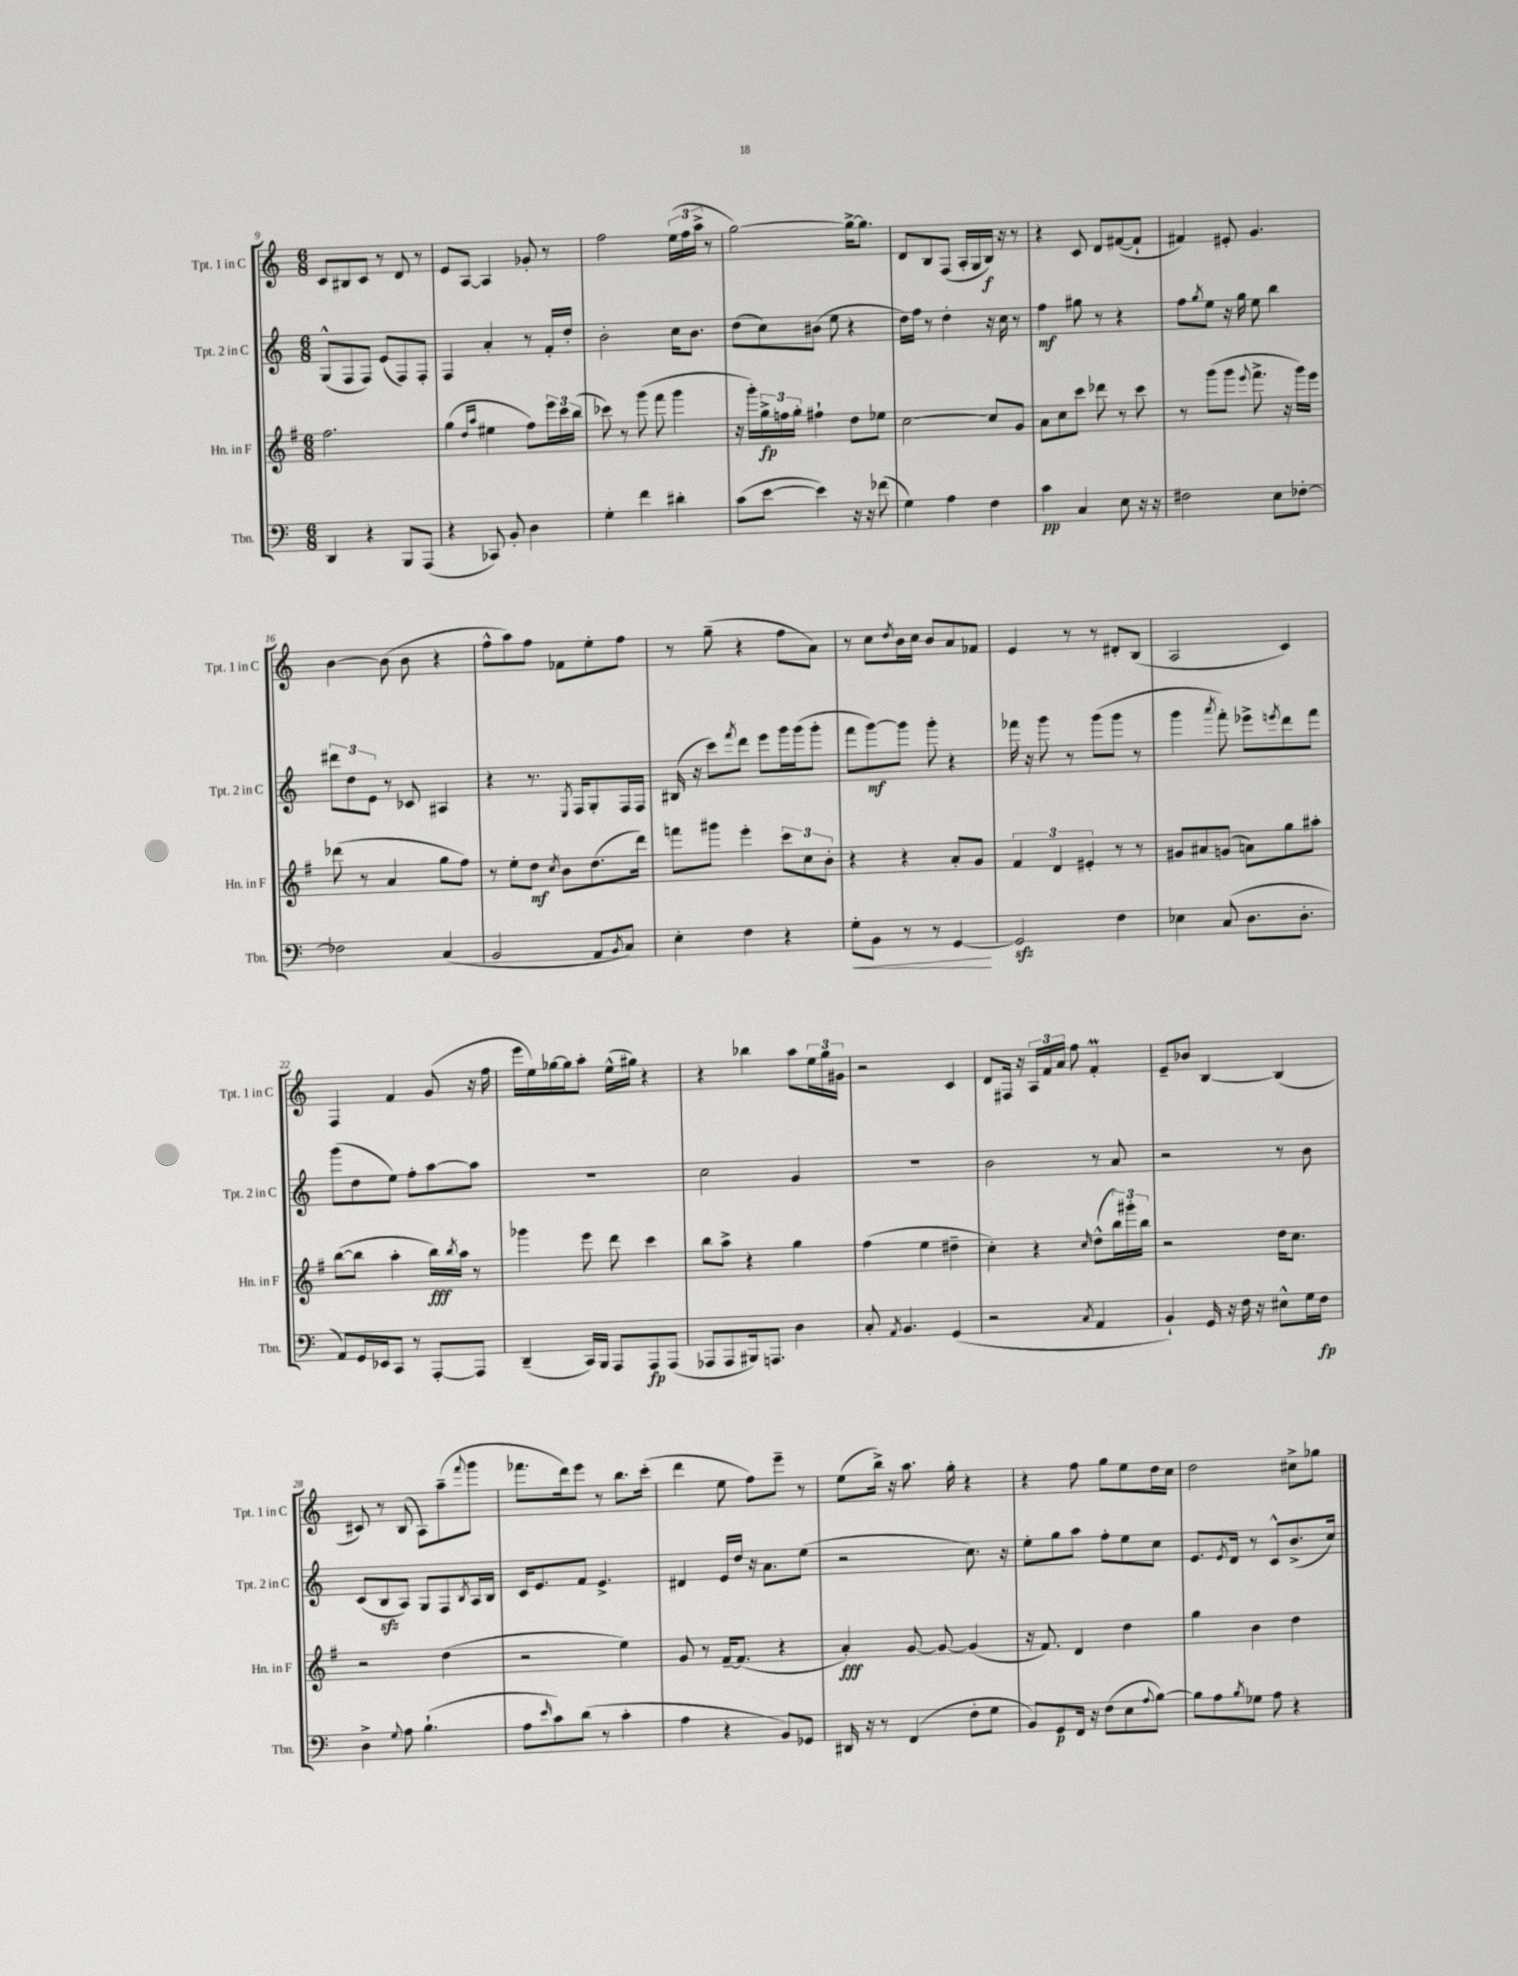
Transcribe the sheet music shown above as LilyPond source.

<<
\new StaffGroup <<
\new Staff = "s0" \with { instrumentName = "Tpt. 1 in C" shortInstrumentName = "Tpt. 1 in C" } {
    \clef treble \key c \major \numericTimeSignature \time 6/8
    c'8 bis8 c'8 r8 d'8 r8 |
    e'8 a8~ a4 ges'8-. r8 |
    f''2 \tuplet 3/2 { e''16( f''16 a''16-> } r8 |
    g''2~) g''16~-> g''8. |
    d'8 b8 f8( a16-. g16 b16\f) r16 r8 |
    r4 c'8 d'8 fis'8~( fis'8-! |
    fis'4) eis'8-. g'4. |
    b'4~ b'8( b'8 r4 |
    f''8-^ a''8) f''8 fes'8 e''8-. f''8 |
    r8 g''8--( r4 f''8 a'8) |
    r8 c''8 \acciaccatura { d''8 } b'16 c''16 b'8 a'8 fes'8 |
    e'4 r8 r8 dis'8-. b8( |
    a2 c'4) |
    f4 f'4 g'8( r16 f''16 |
    e'''16 e''16) ges''16~ ges''16 a''8-. e''16-^( gis''16) r4 |
    r4 bes''4 a''8 \tuplet 3/2 { e''16 g''16 gis'16 } |
    r2 c'4 |
    d'8 fis16 r16 \tuplet 3/2 { a16 f'16 a'16 } f''8 f'4-.\prall |
    e'8-- bes'8 b4~ b4( |
    cis'8) r8 b8( a8) a''8--( \appoggiatura { f'''8 } g'''8 |
    fes'''8. d'''16) e'''8 r8 b''8. c'''16-.( |
    d'''4 e''8 f''8) e'''8-- r8 |
    e''8( b''16->) r16 a''8. g''16-. r4 |
    r4 f''8 g''8 e''8 d''16 c''16 |
    d''2 cis''8-> ges''8 \bar "|." |
}
\new Staff = "s1" \with { instrumentName = "Tpt. 2 in C" shortInstrumentName = "Tpt. 2 in C" } {
    \clef treble \key c \major \numericTimeSignature \time 6/8
    g8-^( f8 f8) e'8( f8) f8-. |
    f4 a'4-. r8 f'16-. d''16-. |
    b'2-. c''16 b'8. |
    d''8( c''8) bis'8( e''8 r4 |
    d''16) f''16 r8 d''4-. r16 c''16 r8 |
    f''4\mf gis''8 r8 r4 |
    f''8 \acciaccatura { g''8 } e''8 r16 g''16 e''8 b''4 |
    \tuplet 3/2 { dis'''8 d''8 e'8 } r8 ces'8 ais4 |
    r4 r8. \acciaccatura { e8 } f16 g8-. f16 f16 |
    bis16( r16 c'''8) \acciaccatura { f'''8 } d'''8 e'''8 g'''16 g'''16( g'''8-. |
    f'''8 g'''8~\mf) g'''8 g'''8-. r4 |
    fes'''16 r16 g'''8 r8 g'''8( g'''8 r8 |
    g'''4 \acciaccatura { a'''8 } f'''8-.) ees'''8-> \acciaccatura { e'''8 } d'''8 f'''8 |
    g'''8( d''8 e''8) f''8-. a''8~ a''8 |
    R2. |
    c''2 g'4 |
    R2. |
    b'2 r8 a'8 |
    r2 r8 b'8 |
    c'8( b8\sfz a8) g8 f8 \acciaccatura { b8 } a16 b16 |
    c'16 e'8. f'8 e'4.-> |
    dis'4 e'16 d''16 r16 a'8. e''8( |
    r2 c''8.) r16 |
    e''8-. g''8 a''8 f''8-. e''8 c''8 |
    e'8. \acciaccatura { e'8 } d'16 r8 c'8-^ b'8.->( c''16) \bar "|." |
}
\new Staff = "s2" \with { instrumentName = "Hn. in F" shortInstrumentName = "Hn. in F" } {
    \clef treble \key g \major \numericTimeSignature \time 6/8
    fis''2. |
    g''4( \grace { d''16 a''16 } eis''4 fis''8) \tuplet 3/2 { e'''16 c'''16 b''16( } |
    ces'''8) r8 g'''8( fis'''8 g'''4 |
    r16 g'''16-.) \tuplet 3/2 { g''16->\fp f''16 g''16-. } fis''4-! d''8 ees''8 |
    c''2~ c''8 g'8 |
    a'8 c''8 c'''8 des'''8 r8 c'''8 |
    r8 g'''8( g'''8 \appoggiatura { e'''8 } fis'''8.-> r16 g'''16) e'''16 |
    des'''8( r8 a'4 g''8 fis''8) |
    r8 e''8-. d''8\mf \acciaccatura { c''8 } b'8 d''8.( d'''16) |
    f'''8 gis'''8 e'''4-. \tuplet 3/2 { c'''8 c''8 b'8-. } |
    r4 r4 a'8-. g'8 |
    \tuplet 3/2 { fis'4 d'4 eis'4-. } r8 r8 |
    gis'8 ais'8 g'8( a'8) g''8 ais''8-. |
    b''8~( b''8 a''4-. b''16\fff) \acciaccatura { b''8 } a''16 r8 |
    ges'''4 e'''8 d'''8 c'''4 |
    b''8 a''8-> r4 g''4 |
    fis''4( e''4 dis''4-- |
    c''4-.) r4 \grace { c''16 } d''8-^( \tuplet 3/2 { b''16) gis'''16-. b''16 } |
    r2 d''16 c''8. |
    r2 d''4( |
    r2 e''4) |
    g'8 r8 fis'16~-- fis'8.( r4 |
    a'4-.\fff) g'8~ g'8~ g'4( |
    r16 fis'8.) d'4 d''4 |
    g''4 b'4 d''4 \bar "|." |
}
\new Staff = "s3" \with { instrumentName = "Tbn." shortInstrumentName = "Tbn." } {
    \clef bass \key c \major \numericTimeSignature \time 6/8
    d,4 r4 b,,8 a,,8( |
    r4 ces,8) b,8-. d4 |
    g4-. f'4 dis'4-. |
    c'8( e'8~ e'4) r16 r16 fes'8( |
    g4) a4 f4 |
    c'4\pp c4 e8 r16 r16 |
    fis2 e8 fes8~-. |
    fes2 c4( |
    b,2 a,8 \acciaccatura { b,8 } c8) |
    e4-. f4 r4 |
    g8-.\< b,8 r8 r8 g,4~\! |
    g,2\sfz f4 |
    ees4 c8( d8. d8.-. |
    a,8) g,16 ees,16 c,8 r8 a,,8~-. a,,8 |
    d,4--( c,16) b,,16 a,,8 a,,8\fp a,,8( |
    aes,,8 aes,,8 bis,,16) a,,8. d4 |
    c8-. \acciaccatura { a,8 } b,4. g,4( |
    r2 \acciaccatura { c8 } a,4 |
    b,4-!) g,16 r16 f16 r16 eis8-^ g16 f16\fp |
    d4-> \appoggiatura { g8 } a8 b4.-!( |
    a8 \grace { e'16 } c'8) d'8( r8 c'4-. |
    a4 r4 b,8) ges,8 |
    dis,16 r16 r8 f,4( f8-. g8 |
    b,8) g,8\p f,16 r16 f8( e8 \appoggiatura { a8 } b8~) |
    b8 a8 \acciaccatura { b8 } ges8 a8 r4 \bar "|." |
}
>>
>>
\layout { \context { \Score currentBarNumber = #9 } }
